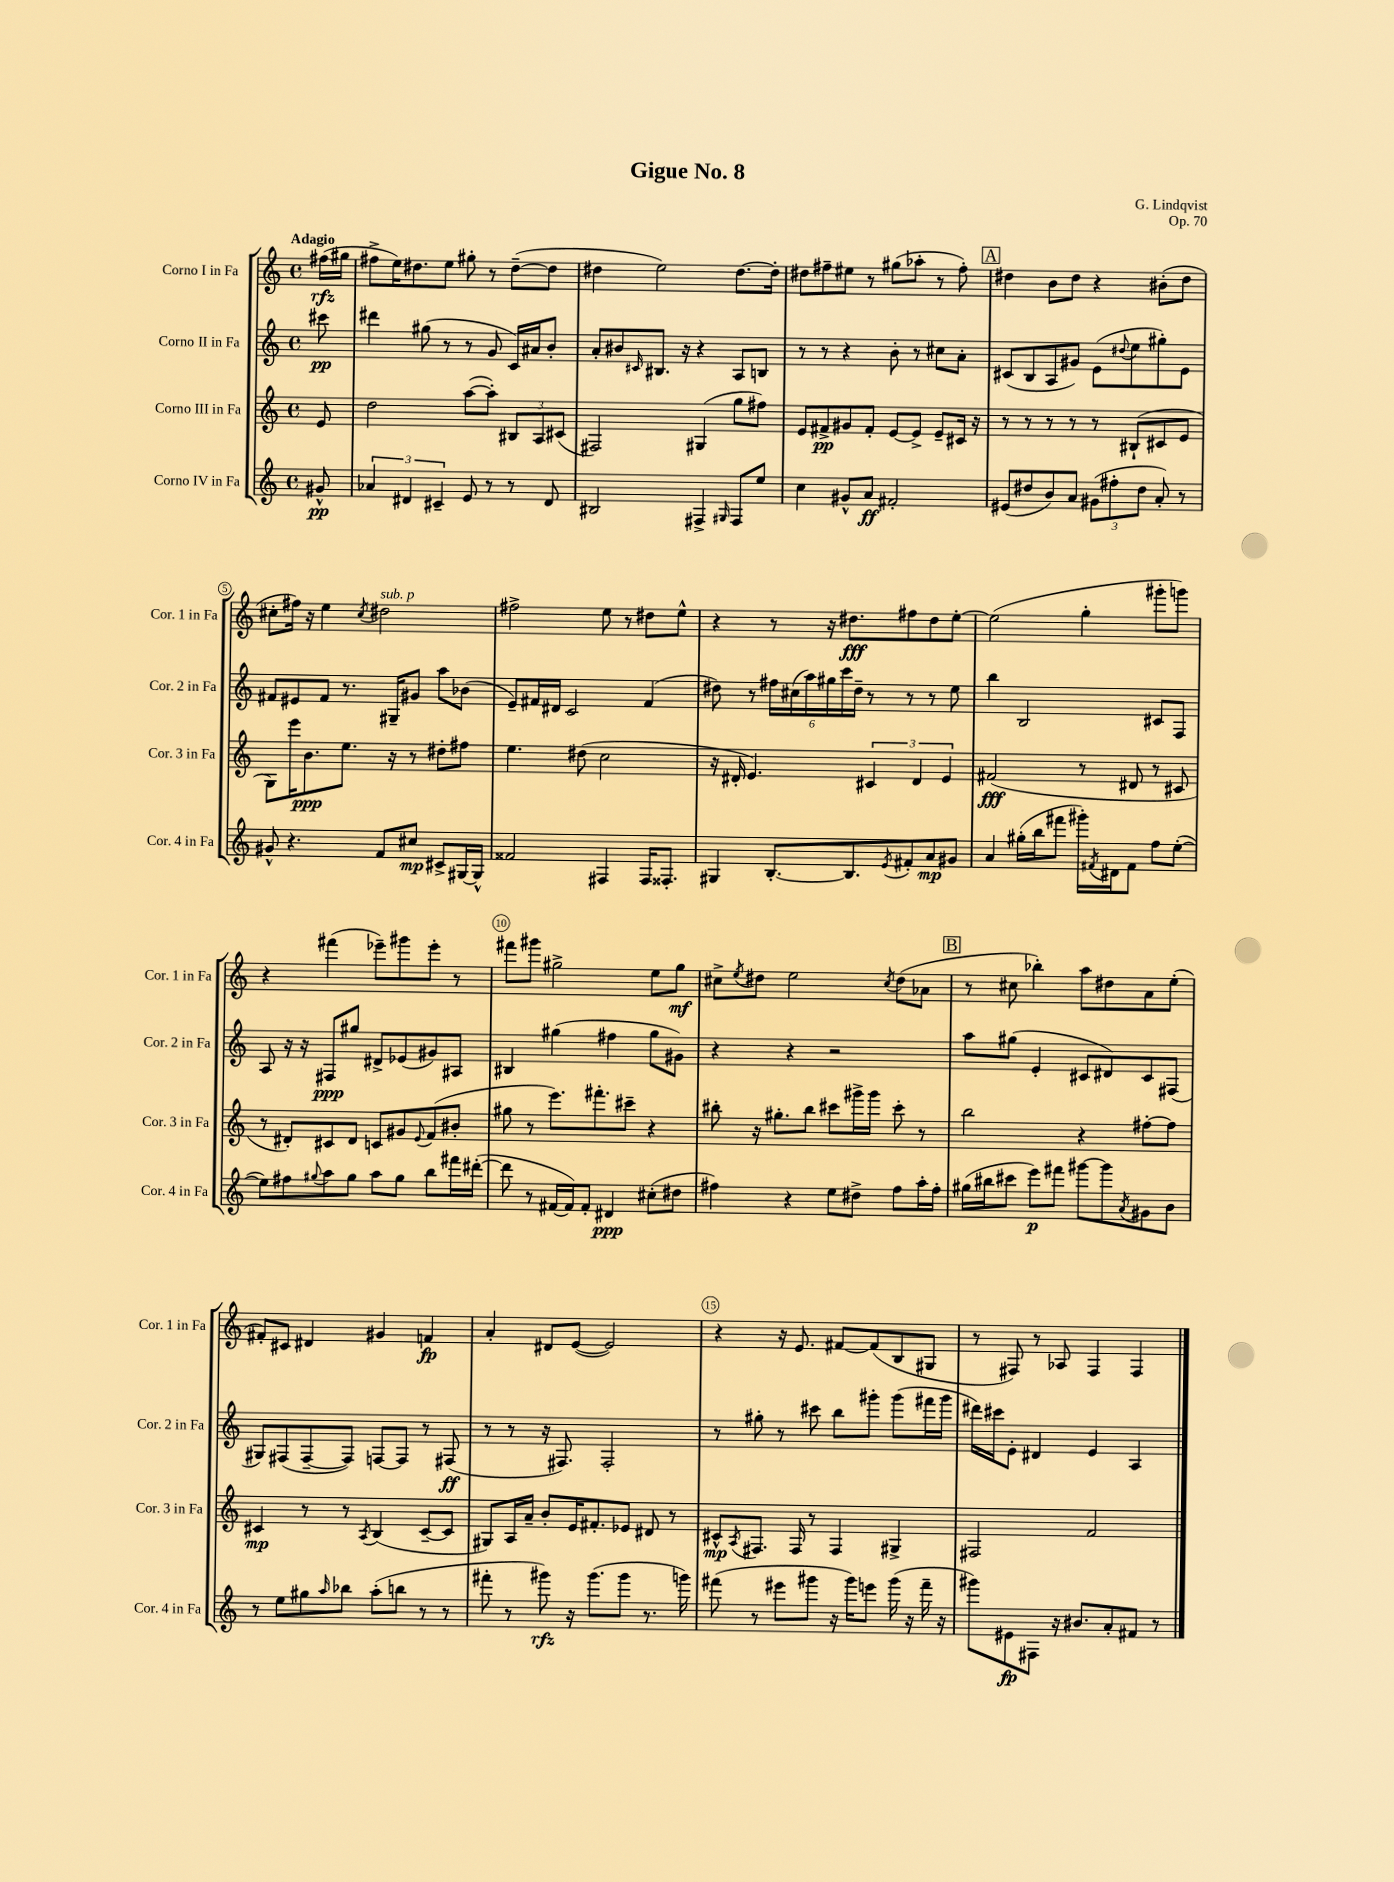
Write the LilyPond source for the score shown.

\header { title = "Gigue No. 8" composer = "G. Lindqvist" opus = "Op. 70" }
<<
\new StaffGroup <<
\new Staff = "s0" \with { instrumentName = "Corno I in Fa" shortInstrumentName = "Cor. 1 in Fa" } {
    \clef treble \key c \major \defaultTimeSignature \time 4/4 \partial 8 \tempo "Adagio"
    fis''16\rfz( gis''16 |
    fis''8-> e''16) dis''8. e''8 gis''8-. r8 dis''8~--( dis''8 |
    dis''4 e''2) dis''8.~ dis''16-. |
    dis''8 fis''8-- eis''8 r8 gis''8( aes''8-. r8 fis''8-.) |
    \mark \markup { \box "A" } dis''4 b'8 dis''8 r4 bis'8-.( dis''8 |
    cis''8-. fis''16) r16 e''4 \acciaccatura { cis''8 } dis''2^\markup { \italic "sub. p" } |
    fis''2-> e''8 r8 dis''8 e''8-^ |
    r4 r8 r16 dis''8.\fff fis''8 dis''8 e''8~-. |
    e''2( g''4-. gis'''8-. g'''8) |
    r4 fis'''4( ees'''8--) gis'''8 ees'''8-. r8 |
    fis'''8 gis'''8 gis''2-> e''8 gis''8\mf |
    cis''8-> \acciaccatura { e''8 } dis''8 e''2 \acciaccatura { cis''8 } dis''8( aes'8 |
    \mark \markup { \box "B" } r8 cis''8 bes''4-.) a''8 dis''8 a'8 e''8-.( |
    fis'8-.) cis'8 dis'4 gis'4 f'4\fp |
    a'4-. dis'8 e'8~( e'2) |
    r4 r16 e'8. fis'8~ fis'8( b8 gis8 |
    r8 fis8) r8 aes8 fis4 fis4 \bar "|." |
}
\new Staff = "s1" \with { instrumentName = "Corno II in Fa" shortInstrumentName = "Cor. 2 in Fa" } {
    \clef treble \key c \major \defaultTimeSignature \time 4/4 \partial 8
    cis'''8\pp |
    dis'''4 gis''8( r8 r8 g'8 c'16) ais'16 b'8-. |
    a'8-. bis'8 \grace { cis'16 } bis8. r16 r4 a8 b8 |
    r8 r8 r4 b'8-. r8 cis''8 a'8-. |
    \mark \markup { \box "A" } cis'8( b8 a8 gis'8) e'8( \appoggiatura { dis''8 } e''8 gis''8-.) e'8 |
    fis'8 eis'8 fis'8 r8. gis16-- gis'8 a''8 bes'8( |
    e'8--) fis'16 dis'16 c'2 fis'4( |
    dis''8) r8 \tuplet 6/4 { fis''16 cis''16( a''16) gis''16 c'''16 dis''16-- } r8 r8 r8 e''8 |
    b''4 b2 cis'8 f8 |
    a8 r16 r16 fis8\ppp gis''8 dis'8-> ees'8( gis'8) ais8 |
    bis4 gis''4( fis''4 gis''8 gis'8) |
    r4 r4 r2 |
    \mark \markup { \box "B" } a''8 gis''8( e'4-. cis'8 dis'8) cis'8 fis8( |
    gis8) fis8( fis8~-- fis8) f8~ f8 r8 fis8\ff( |
    r8 r8 r16 fis8.) fis2-. |
    r8 gis''8-. r8 cis'''8 b''8 gis'''8-. gis'''8( fis'''16 gis'''16 |
    dis'''16) cis'''16 e'8-. dis'4 e'4 a4 \bar "|." |
}
\new Staff = "s2" \with { instrumentName = "Corno III in Fa" shortInstrumentName = "Cor. 3 in Fa" } {
    \clef treble \key c \major \defaultTimeSignature \time 4/4 \partial 8
    e'8 |
    d''2 a''8~( a''8-.) \tuplet 3/2 { bis8 a8 cis'8( } |
    fis2) gis4( g''8 fis''8) |
    e'8 fis'8->\pp gis'8 fis'8-. e'8~ e'8-> e'8-- cis'16 r16 |
    \mark \markup { \box "A" } r8 r8 r8 r8 r8 bis8-!( cis'8 e'8 |
    g8) e'''16 b'8.\ppp e''8. r16 r8 dis''8-. fis''8 |
    e''4. dis''8( c''2 |
    r16 dis'16-. e'4.) \tuplet 3/2 { cis'4 dis'4 e'4 } |
    fis'2\fff( r8 dis'8 r8 cis'8 |
    r8 dis'8-.) cis'8 dis'8 c'8 gis'8 \appoggiatura { e'8 } f'8( bis'8-. |
    gis''8 r8 e'''8.) fis'''8.-. cis'''8-- r4 |
    bis''8-. r16 gis''8.-. bis''8 cis'''8 gis'''16-> gis'''16 cis'''8-. r8 |
    \mark \markup { \box "B" } b''2 r4 fis''8~-. fis''8 |
    cis'4\mp r8 r8 \acciaccatura { a8 } b4( cis'8~-- cis'8 |
    gis8) a16 a'16-- b'8-. e'16 fis'8.-. ees'8 dis'8 r8 |
    cis'8-^\mp \acciaccatura { a8 } fis8. fis16 r8 fis4 gis4-> |
    fis2 f'2 \bar "|." |
}
\new Staff = "s3" \with { instrumentName = "Corno IV in Fa" shortInstrumentName = "Cor. 4 in Fa" } {
    \clef treble \key c \major \defaultTimeSignature \time 4/4 \partial 8
    gis'8-^\pp |
    \tuplet 3/2 { aes'4 dis'4 cis'4-- } e'8 r8 r8 dis'8 |
    bis2 fis4-> \grace { gis16 } fis8 e''8 |
    c''4 gis'8-^ a'8\ff fis'2-. |
    \mark \markup { \box "A" } eis'8( dis''8 b'8) a'8 \tuplet 3/2 { gis'8( fis''8-. dis''8 } a'8-.) r8 |
    gis'8-^ r4. f'8 cis''8\mp cis'8-> gis16~ gis16-^ |
    fisis'2 fis4 fis16 fisis8.-. |
    gis4 b8.~-. b8. \acciaccatura { e'8 } fis'8-. a'8\mp gis'8 |
    a'4 gis''16-.( b''16 fis'''8 gis'''16-.) \acciaccatura { fis'8 } dis'16 fis'8 f''8 e''8~-.( |
    e''8) fis''8 \appoggiatura { gis''8 } a''8 gis''8 a''8 gis''8 b''8 fis'''16 dis'''16~-.( |
    dis'''8 r8 fis'16~ fis'16) fis'8-. dis'4\ppp cis''8-.( dis''8 |
    fis''4) r4 e''8 dis''8-> fis''8 a''16-. fis''16-. |
    \mark \markup { \box "B" } gis''16( bis''16 cis'''8 e'''8\p) fis'''8 gis'''8~ gis'''8 \acciaccatura { a'8 } gis'8 b'8 |
    r8 e''8 gis''8 \grace { a''16 } bes''8 a''8-.( b''8 r8 r8 |
    fis'''8-. r8 gis'''8\rfz) r16 gis'''8.( gis'''8 r8. g'''16) |
    fis'''8( r8 eis'''8 gis'''8 r16 gis'''16) e'''8 gis'''16( r16 fis'''16-- r16 |
    gis'''8) eis'8\fp fis8 r16 bis'8. a'8-. fis'8 r8 \bar "|." |
}
>>
>>
\layout { \context { \Score \override BarNumber.break-visibility = ##(#f #t #t) barNumberVisibility = #(every-nth-bar-number-visible 5) \override BarNumber.stencil = #(make-stencil-circler 0.1 0.3 ly:text-interface::print) } }
